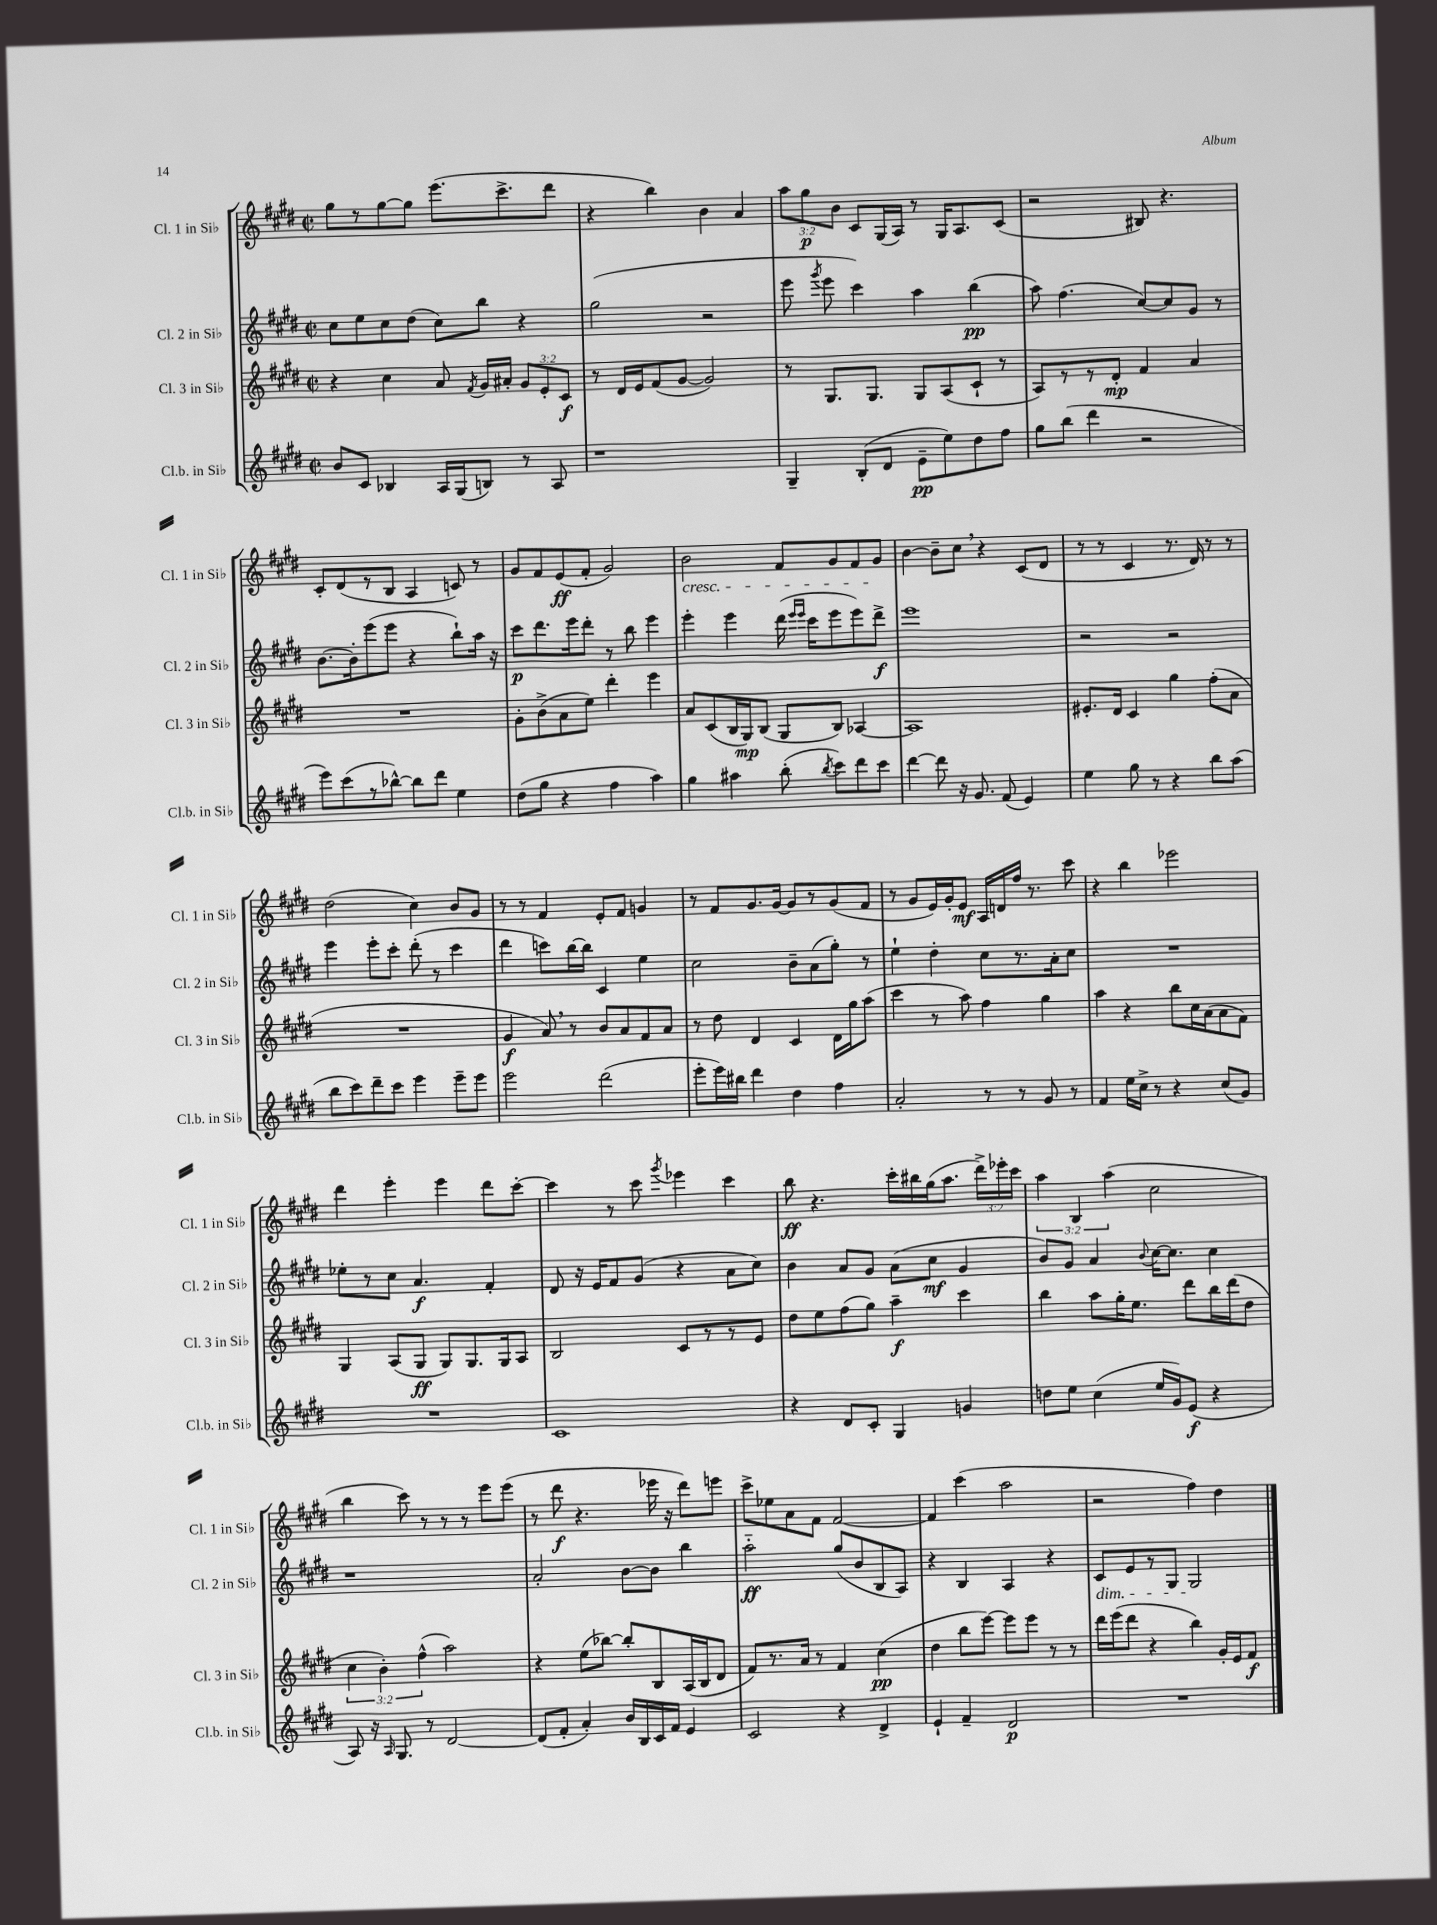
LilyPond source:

<<
\new StaffGroup <<
\new Staff = "s0" \with { instrumentName = "Cl. 1 in Sib" shortInstrumentName = "Cl. 1 in Sib" } {
    \clef treble \key e \major \defaultTimeSignature \time 2/2 \override Staff.TupletNumber.text = #tuplet-number::calc-fraction-text
    \autoBeamOff gis''8[ r8 gis''8~ gis''8] e'''8.[( cis'''8.-> dis'''8] |
    r4 b''4) b'4 a'4 |
    \tuplet 3/2 { a''8[ gis''8\p b'8] } cis'8[ gis16( a16]) r8 gis16[ a8. cis'8]( |
    r2 bis8) r4. |
    cis'8[-. dis'8( r8 b8] a4 c'8) r8 |
    gis'8[ fis'8 e'8\ff( fis'8]-. gis'2) |
    b'2\cresc fis'8[ gis'8 fis'8 gis'8]\! |
    b'4~ b'8[-- cis''8] \breathe r4 cis'8[( dis'8] |
    r8 r8 cis'4 r8. dis'16) r8 r8 |
    dis''2( cis''4) b'8[ gis'8] |
    r8 r8 fis'4 e'8[-. fis'8] g'4 |
    r8 fis'8[ gis'8. gis'16]~ gis'8[ r8 gis'8( fis'8] |
    r8 gis'8[ e'16) gis'16-. e'8]\mf a16[ d'16 fis''16] r8. cis'''8 |
    r4 b''4 ees'''2 |
    dis'''4 e'''4-. e'''4 dis'''8[ cis'''8]~-. |
    cis'''4 r8 cis'''8 \acciaccatura { gis'''8 } ees'''4 cis'''4 |
    b''8\ff r4. cis'''16[-. bis''16 gis''16( a''8.] \tuplet 3/2 { dis'''16[->) ees'''16-. cis'''16] } |
    \tuplet 3/2 { a''4 b4 a''4( } cis''2 |
    b''4 cis'''8) r8 r8 r8 e'''8[ e'''8]( |
    r8 dis'''8\f r4. ees'''16 r16 dis'''8[) e'''8] |
    cis'''8[-> ees''8 a'8 fis'8] fis'2~ |
    fis'4 cis'''4( a''2 |
    r2 fis''4) dis''4 \bar "|." |
}
\new Staff = "s1" \with { instrumentName = "Cl. 2 in Sib" shortInstrumentName = "Cl. 2 in Sib" } {
    \clef treble \key e \major \defaultTimeSignature \time 2/2
    \autoBeamOff cis''8[ e''8 cis''8 dis''8]( cis''8[) b''8] r4 |
    gis''2( r2 |
    e'''8 \acciaccatura { gis'''8 } e'''8 cis'''4) a''4 b''4\pp( |
    a''8) fis''4.( cis''8[~) cis''8 gis'8] r8 |
    b'8.[~ b'16-. e'''8( e'''8] r4 b''8[-!) a''16] r16 |
    cis'''8[\p dis'''8. e'''16 dis'''8]-. r8 b''8 e'''4 |
    e'''4-. e'''4 dis'''16( \grace { e'''16[ e'''16] } cis'''16[ e'''8 e'''8) dis'''8]->\f |
    e'''1 |
    r2 r2 |
    e'''4 e'''8[-. cis'''8]-. dis'''8-.( r8 cis'''4 |
    dis'''4 c'''8[) b''16~ b''16] cis'4 e''4 |
    cis''2 b'8[-- a'8( gis''8]-.) r8 |
    e''4-! dis''4-. cis''8[ r8. a'16-. cis''8] |
    R1 |
    ees''8[-. r8 cis''8] a'4.\f fis'4-. |
    dis'8 r16 e'16[ fis'8 gis'8]( r4 a'8[ cis''8]) |
    b'4 a'8[ gis'8] a'8[( cis''8]\mf gis'4 |
    b'8[) gis'8] a'4 \appoggiatura { b'8 } cis''16[~ cis''8.] cis''4 |
    r1 |
    a'2-. b'8[~ b'8] b''4 |
    a''2-_\ff gis''8[( b'8 b8 a8]) |
    r4 b4 a4 r4 |
    cis'8[\dim e'8 r8 gis8] gis2\! \bar "|." |
}
\new Staff = "s2" \with { instrumentName = "Cl. 3 in Sib" shortInstrumentName = "Cl. 3 in Sib" } {
    \clef treble \key e \major \defaultTimeSignature \time 2/2 \override Staff.TupletNumber.text = #tuplet-number::calc-fraction-text
    \autoBeamOff r4 cis''4 a'8 \acciaccatura { fis'8 } gis'16[ ais'16]-. \tuplet 3/2 { gis'8[ e'8-. cis'8]\f } |
    r8 dis'16[ e'16 fis'8( gis'8]~ gis'2) |
    r8 gis8.[ gis8.] gis8[ a8( cis'8]-! r8 |
    a8[) r8 r8 dis'8]-.\mp fis'4 a'4 |
    R1 |
    gis'8[-. b'8->( a'8 e''8]) dis'''4-. e'''4 |
    a'8[ cis'8( b16 gis16\mp) b8]( gis8[ b8]) aes4~ |
    aes1 |
    eis'8.[-. dis'16] cis'4 gis''4 fis''8[-.( a'8] |
    R1 |
    gis'4\f a'8) \breathe r8 b'8[ a'8 fis'8 a'8] |
    r8 dis''8 dis'4 cis'4 dis'16[ gis''16 a''8]( |
    cis'''4 r8 a''8) fis''4 gis''4 |
    a''4 r4 b''8[ cis''16 a'16( a'8 fis'8]) |
    gis4 a8[( gis8]\ff gis8[) gis8. gis16 a8] |
    b2 cis'8[ r8 r8 e'8] |
    dis''8[ e''8 fis''8( gis''8]) a''4--\f cis'''4 |
    b''4 a''8[ gis''16-. e''8.] dis'''8[ b''16 dis'''16( dis''8] |
    \tuplet 3/2 { cis''4 b'4-.) fis''4-^( } a''2) |
    r4 e''8[( bes''8]~) bes''8[-. b8 a16( b16 dis'8] |
    fis'8[) r8. a'16] r8 fis'4 cis''4\pp( |
    dis''4 b''8[ e'''8]~) e'''8[ e'''8] r8 r8 |
    dis'''16[ e'''16( dis'''8] r4 b''4) gis'16[-. e'16 fis'8]\f \bar "|." |
}
\new Staff = "s3" \with { instrumentName = "Cl.b. in Sib" shortInstrumentName = "Cl.b. in Sib" } {
    \clef treble \key e \major \defaultTimeSignature \time 2/2
    \autoBeamOff b'8[ cis'8] bes4 a16[ gis16( b8]) r8 a8 |
    r1 |
    gis4-- b8[-.( dis'8] e'8[--\pp e''8) dis''8 fis''8] |
    gis''8[ b''8]( dis'''4 r2 |
    e'''8[) cis'''8( r8 bes''8]~-^) bes''8[ dis'''8] e''4 |
    dis''8[( gis''8] r4 fis''4 a''4) |
    gis''4 ais''4 b''8-.( \acciaccatura { b''8 } cis'''8[) dis'''8 cis'''8] |
    dis'''4~ dis'''8 r16 gis'8. fis'8( e'4) |
    e''4 gis''8 r8 r4 b''8[ a''8]( |
    b''8[ cis'''8) dis'''8-- cis'''8] e'''4 e'''8[-- e'''8] |
    e'''2 dis'''2( |
    e'''8[-. e'''16) bis''16] dis'''4 dis''4 fis''4 |
    a'2-. r8 r8 gis'8 r8 |
    fis'4 e''16[ cis''16]-> r8 r4 cis''8[( gis'8]) |
    R1 |
    cis'1 |
    r4 dis'8[ cis'8]-. gis4 g'4 |
    d''8[ e''8] cis''4( e''16[ gis'16) e'8]\f( r4 |
    a8) r16 \grace { a16 } gis8. r8 dis'2~ |
    dis'8[( fis'8]-. a'4-.) b'16[ b16 cis'16 fis'16] e'4 |
    cis'2 r4 dis'4-> |
    e'4-! fis'4-- dis'2\p |
    R1 \bar "|." |
}
>>
>>
\layout { \context { \Score \remove "Bar_number_engraver" } }
